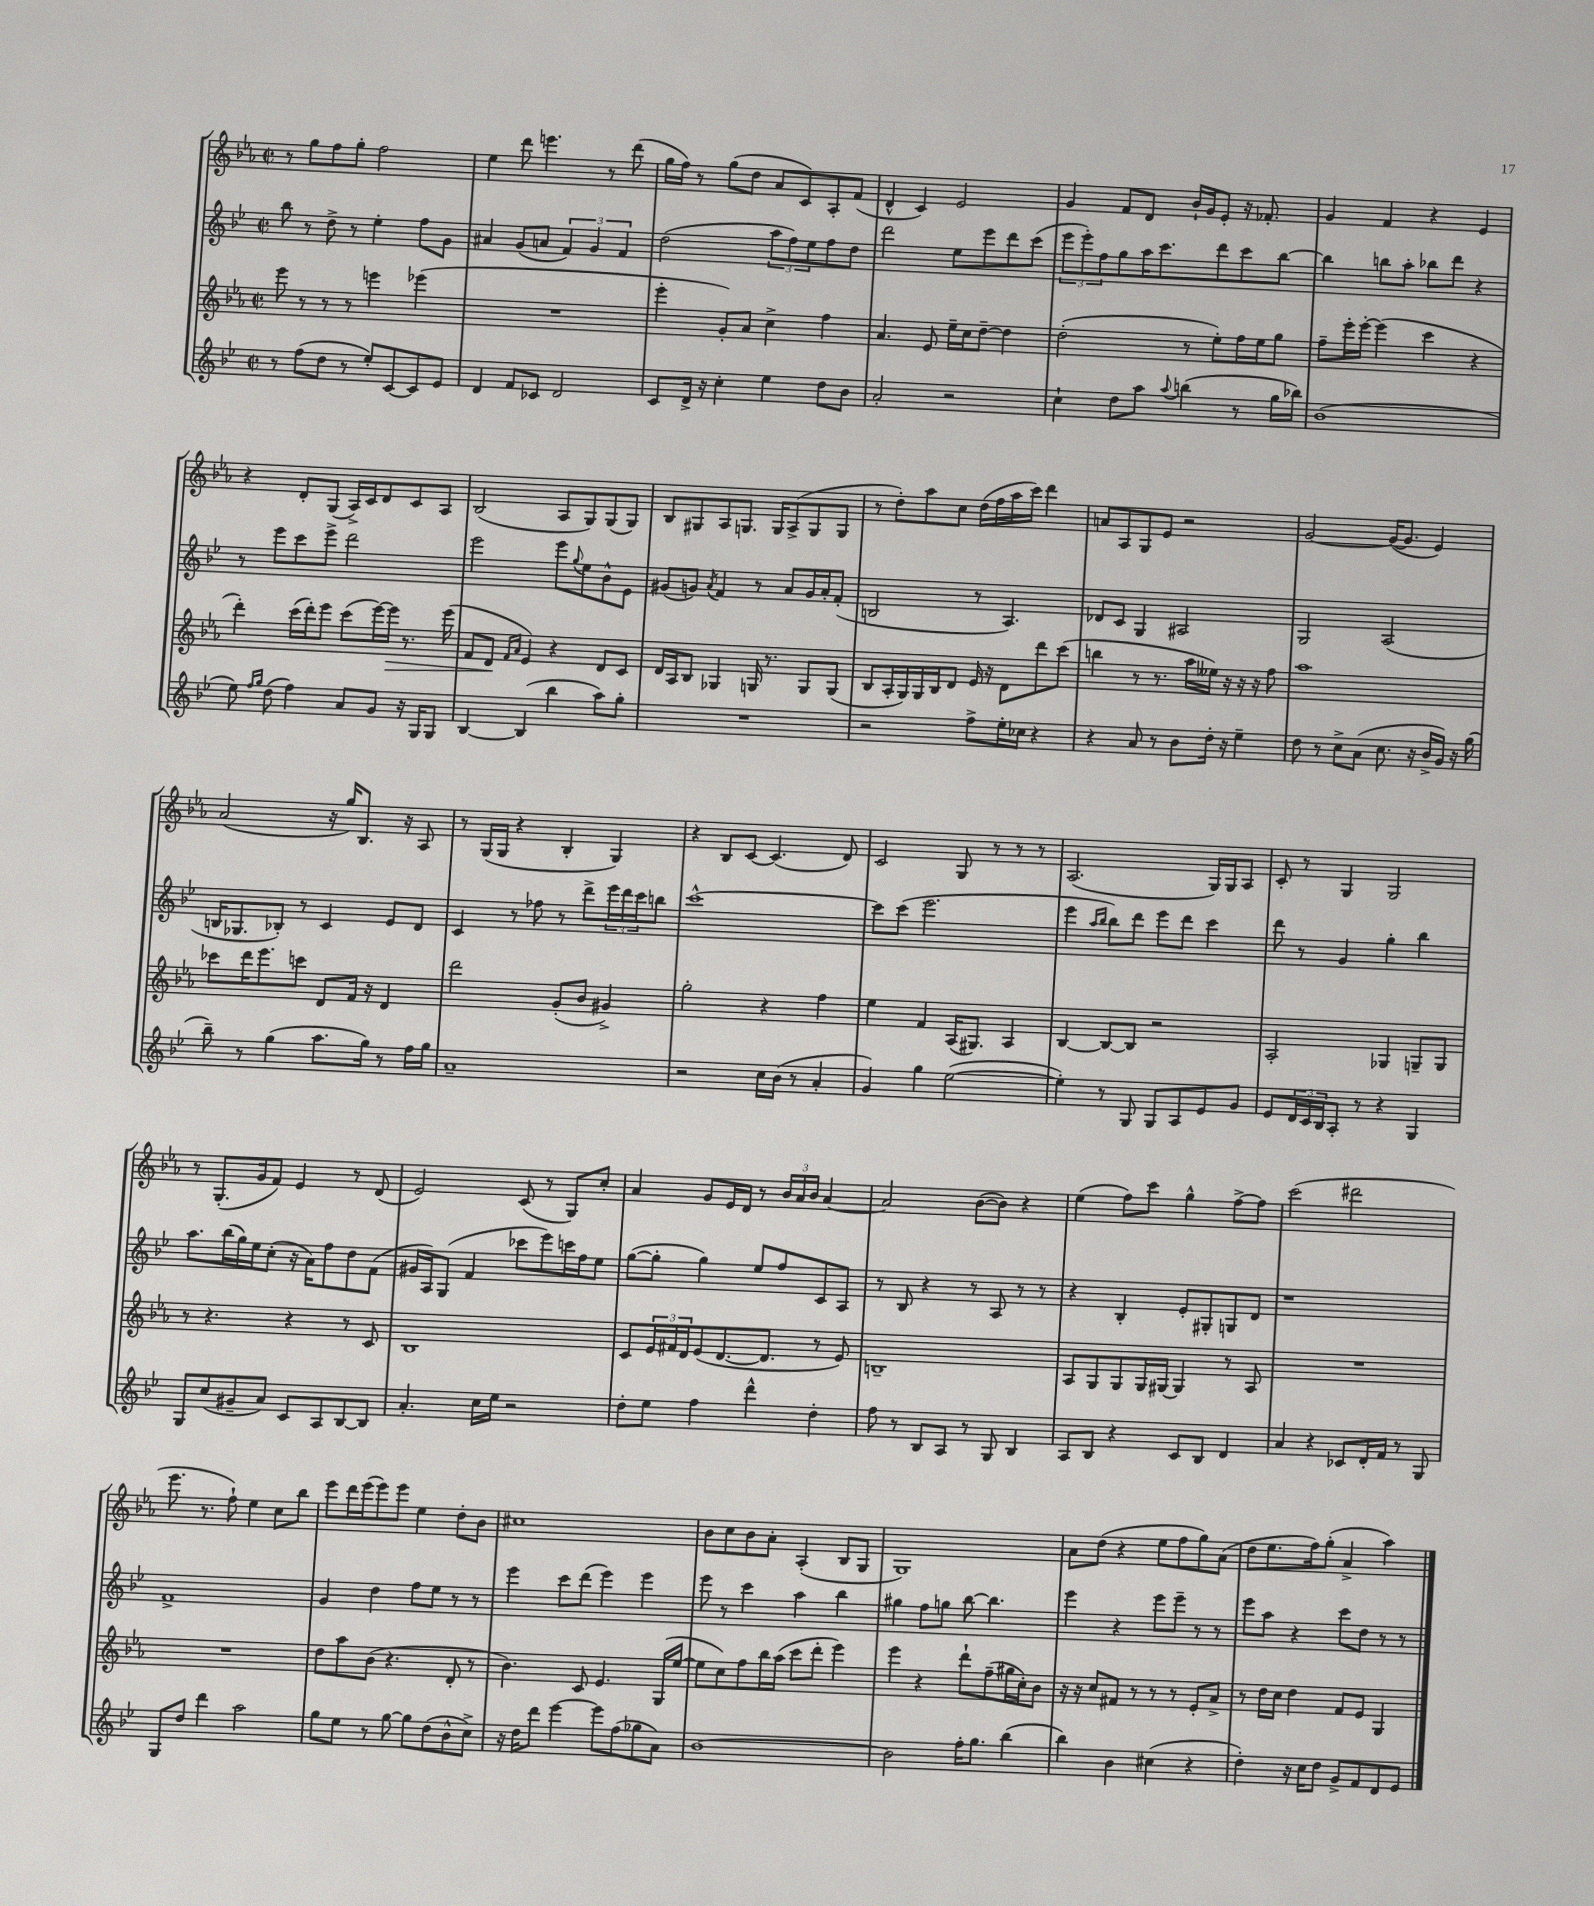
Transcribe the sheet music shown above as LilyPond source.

<<
\new StaffGroup <<
\new Staff = "s0" {
    \clef treble \key ees \major \defaultTimeSignature \time 2/2
    r8 g''8 f''8 g''8-. f''2 |
    ees''4 d'''8 e'''4. r8 d'''8( |
    g''16 f''16) r8 g''8( d''8 aes'8 c'8) aes8-. f'8( |
    d'4-^ c'4) ees'2 |
    g'4 f'8 d'8 bes'16-! g'16 ees'8-. r16 fes'8.-. |
    g'4 f'4 r4 ees'4 |
    r4 d'8-. g8( aes16->) c'16 d'8 c'8 aes8 |
    bes2( aes8 g8) g8( g8) |
    bes8 gis8 aes8 g8. g16 aes8->( g8 g8 |
    r8 d''8-.) aes''8 c''8 d''16( f''16 aes''16 c'''16) d'''4 |
    a'8 aes8 g8 ees'8 r2 |
    g'2~ g'16~( g'8. ees'4) |
    aes'2( r16 g''16) bes8. r16 aes8 |
    r8 g16( g16 r4 bes4-. g4) |
    r4 bes8 c'8~ c'4.( d'8) |
    c'2 g8 r8 r8 r8 |
    aes2.( g16) g16 aes8 |
    c'8-. r8 g4 g2 |
    r8 g8.-.( g'16 f'8) ees'4 r8 d'8( |
    ees'2) c'8( r8 g8) c''8-. |
    aes'4 g'8 ees'16 d'16 r8 \tuplet 3/2 { bes'16 aes'16 bes'16 } aes'4~ |
    aes'2 bes'8~( bes'8) r4 |
    ees''4( f''8) c'''8 g''4-^ f''8~-> f''8 |
    c'''2( dis'''2 |
    ees'''8. r8. f''8-!) ees''4 c''8 bes''8 |
    ees'''8 d'''16 ees'''16( ees'''8) ees'''8 ees''4 d''8-. bes'8 |
    cis''1 |
    bes'8 c''8 bes'8 aes'8-. aes4-.( bes8 g8 |
    g1) |
    aes'8 d''8( r4 ees''8 f''8 g''8) aes'8( |
    d''8 ees''8. f''16) g''8-.( aes'4-> aes''4) \bar "|." |
}
\new Staff = "s1" {
    \clef treble \key bes \major \defaultTimeSignature \time 2/2
    bes''8 r8 d''8-> r8 ees''4-. f''8 g'8 |
    ais'4 g'8( a'8 \tuplet 3/2 { f'4) g'4 f'4 } |
    d''2( \tuplet 3/2 { a''8 f''8) ees''8 } f''8 d''8 |
    d'''2 ees''8 ees'''8 d'''8 c'''8( |
    \tuplet 3/2 { ees'''8 ees'''8-.) f''8 } g''8 a''16 c'''8. d'''8 c'''8 bes''8~ |
    bes''4 b''8 a''8-. bes''8 d'''8 r4 |
    r8 ees'''8 c'''8 ees'''8-> d'''2 |
    ees'''2 ees'''8 \appoggiatura { g''8 } ees''8 bes'8-^ ees'8 |
    gis'8( g'8) \acciaccatura { a'8 } f'4 r8 a'8 g'16 a'16-. f'8-.( |
    b2 r8 a4.) |
    des'8 c'8 g4 ais2 |
    g2 a2( |
    b16 ges8. bes8-.) r8 c'4 ees'8 d'8 |
    c'4 r8 fes''8 r8 d'''8-> \tuplet 3/2 { ees'''16 d'''16 c'''16 } b''8 |
    c'''1~-^ |
    c'''8 c'''8( ees'''2. |
    ees'''4 \grace { a''16 bes''16 } bes''8) d'''8 ees'''8 d'''8 c'''4 |
    d'''8 r8 g'4 g''4-. bes''4 |
    a''8. bes''16( g''16) ees''16 c''8-.( r16 a'16) f''8 d''8 f'8( |
    gis'16 a16) g8( f'4 ces'''8 ees'''8) c'''16 f''16 ees''8 |
    g''8~( g''8-. g''4) ees''8 f''8 c'8 a8 |
    r8 bes8 r4 r8 a8 r8 r8 |
    r4 bes4-. ees'8-. gis8-. g8 d'8 |
    r1 |
    f'1-> |
    g'4 d''4 f''8 ees''8 r8 r8 |
    ees'''4 c'''8 d'''8( ees'''4) ees'''4 |
    ees'''8 r8 c'''4 a''4 bes''4 |
    gis''4 f''8 g''8 bes''8~ bes''4. |
    ees'''4 r4 ees'''8 ees'''8-- r8 r8 |
    ees'''8 a''8 r4 c'''8 d''8 r8 r8 \bar "|." |
}
\new Staff = "s2" {
    \clef treble \key ees \major \defaultTimeSignature \time 2/2
    ees'''8 r8 r8 r8 e'''4 ees'''4( |
    R1 |
    ees'''4-. g'8-.) aes'8 c''4-> f''4 |
    aes'4. ees'8 ees''16-- c''16 d''8~-- d''4 |
    d''2-.( r8 ees''8-.) f''16 ees''16 g''8 |
    f''8-- ees'''16-. ees'''16~-. ees'''4( c'''4 r4 |
    d'''4-.) c'''16( d'''16-.) ees'''8 c'''8( ees'''16~) ees'''16\> r8. ees'''16( |
    f'8 d'8\! \grace { f'16 aes'16 } ees'4) r4 d'8 c'8 |
    d'16 aes16 bes8 ges4 g16 r8. g8 g8( |
    bes8 aes16-. g16) g16 bes16 d'8 ees'16 r16 d'8 d'''8 c'''8( |
    b''4 r8 r8. aes''16 eeses''16) r16 r16 r16 f''8 |
    aes''1 |
    ces'''8 d'''16 ees'''8. c'''8 d'8 f'16 r16 d'4 |
    d'''2 g'8-.( bes'8 gis'4->) |
    g''2-. r4 f''4 |
    ees''4 f'4 aes16( gis8.) aes4 |
    bes4~ bes8~ bes8 r2 |
    aes2-. ges4 g8-- g8 |
    r8 r4. r4 r8 c'8 |
    bes1 |
    c'8 \tuplet 3/2 { ees'16 fis'16 d'16 } ees'8( d'8.~ d'8. r8 ees'8) |
    b1-- |
    aes8 g8 g8 g16 gis16~ gis4 r8 aes8 |
    R1 |
    R1 |
    d''8 aes''8 bes'8( r4. d'8-. r8 |
    bes'4.) c'8 ees'4. g16( ees''16~ |
    ees''8 c''8) f''8 bes''16 aes''16( c'''8 d'''8-. ees'''4) |
    ees'''4 r4 d'''8-! f''8--( gis''16 c''16-.) bes'8 |
    r16 r16 c''8 fis'8 r8 r8 r8 ees'8-. aes'8-> |
    r8 d''16 c''16 d''4 f'8 ees'8 g4 \bar "|." |
}
\new Staff = "s3" {
    \clef treble \key bes \major \defaultTimeSignature \time 2/2
    r8 f''8( d''8 r8 ees''8-.) c'8~ c'8 ees'8 |
    d'4 f'8 ces'8 d'2 |
    c'8 d'16-> r16 c''4-. ees''4 d''8 bes'8 |
    a'2-. r2 |
    c''4-! d''8 a''8 \appoggiatura { a''8 } b''4( r8 g''16 bes''16) |
    bes'1( |
    ees''8) \grace { f''16 g''16 } d''8( f''4) a'8 g'8 r16 g16 g8 |
    bes4~ bes4( bes''4 a''8) g''8-. |
    R1 |
    r2 f''8-> ees''16-. ces''16 r4 |
    r4 a'8 r8 bes'8 d''16-. r16 ees''4-- |
    d''8 r8 c''8-> a'8( c''8. r16 bes'16-> g'16) r16 g''16( |
    bes''8--) r8 g''4( a''8. g''16) r8 f''16 g''16 |
    a'1-- |
    r2 c''16 bes'16( r8 a'4-. |
    g'4) g''4 ees''2~( |
    ees''4-.) r8 g8 g8 a8 ees'8 g'8 |
    ees'8 \tuplet 3/2 { d'16 c'16 bes16 } a8-. r8 r4 g4 |
    g8 c''8( gis'8-- a'8) c'8 a8 bes8~ bes8 |
    a'4.-. c''16 ees''16 r2 |
    d''8-. ees''8 f''4 d'''4-^ d''4-. |
    f''8 r8 bes8 a8 r8 g8 bes4 |
    a8 bes8 r4 c'8 bes8 d'4 |
    a'4 r4 ces'8 d'16-. f'16 r8 g8 |
    g8 d''8 d'''4 a''2 |
    g''8 ees''8 r8 g''8~ g''8 d''8( bes'8-^ c''8->) |
    r16 d''16 d'''8 ees'''4~ ees'''8 f''8( ges''8 a'8) |
    bes'1~ |
    bes'2 f''16-. g''8. bes''4( |
    bes''4) bes'4 cis''4( r4 |
    d''4-.) r16 c''16 d''8 g'8-> f'8 d'8 ees'8 \bar "|." |
}
>>
>>
\layout { \context { \Score \remove "Bar_number_engraver" } }
